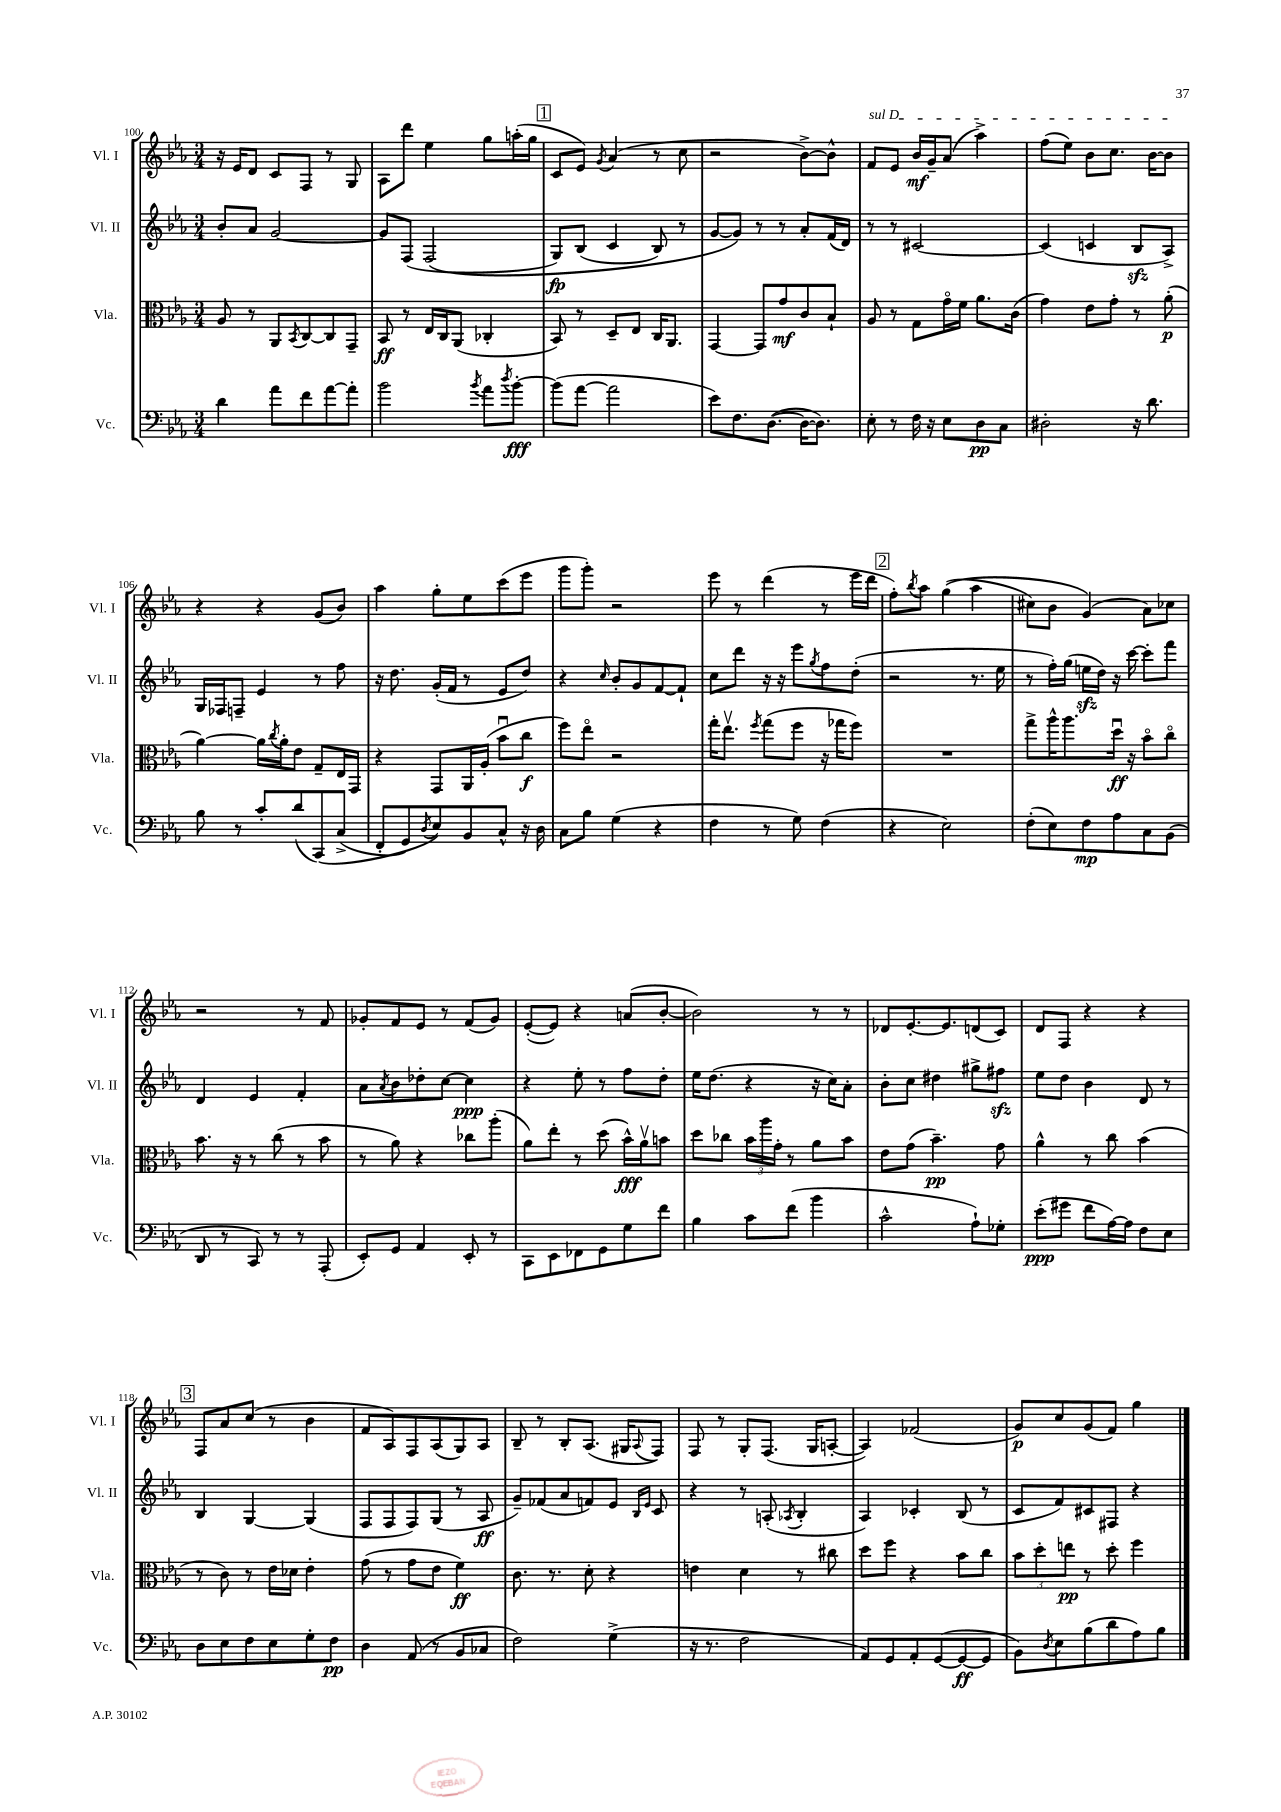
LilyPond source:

<<
\new StaffGroup <<
\new Staff = "s0" \with { instrumentName = "Vl. I" shortInstrumentName = "Vl. I" } {
    \clef treble \key ees \major \numericTimeSignature \time 3/4
    r16 ees'16 d'8 c'8 f8 r8 g8 |
    aes8 d'''8 ees''4 g''8 a''16-.( g''16 |
    \mark \markup { \box "1" } c'8 ees'8) \acciaccatura { g'8 } aes'4( r8 c''8 |
    r2 bes'8~->) bes'8-^ |
    \once \override TextSpanner.bound-details.left.text = \markup { \italic "sul D" } f'8\startTextSpan ees'8 bes'16\mf g'16-- aes'8( aes''4->) |
    f''8( ees''8) bes'8 c''8. bes'16~ bes'8\stopTextSpan |
    r4 r4 g'8( bes'8) |
    aes''4 g''8-. ees''8 c'''8( ees'''8 |
    g'''8 g'''8-.) r2 |
    ees'''8 r8 d'''4( r8 ees'''16 d'''16 |
    \mark \markup { \box "2" } f''8-.) \acciaccatura { bes''8 } aes''8 g''4(\( aes''4 |
    cis''8) bes'8 g'4(\) aes'8) ces''8 |
    r2 r8 f'8 |
    ges'8-. f'8 ees'8 r8 f'8( ges'8) |
    ees'8~-.( ees'8) r4 a'8( bes'8~-. |
    bes'2) r8 r8 |
    des'8 ees'8.~-. ees'8. d'8( c'8) |
    d'8 f8 r4 r4 |
    \mark \markup { \box "3" } f8 aes'8 c''8( r8 bes'4 |
    f'8 aes8) f8 aes8( g8) aes8 |
    bes8-- r8 bes8-. aes8.( gis16 \appoggiatura { aes8 } f8) |
    f8 r8 g8-. f8.( g16 a8~-. |
    a4) fes'2( |
    g'8\p) c''8 g'8( f'8) g''4 \bar "|." |
}
\new Staff = "s1" \with { instrumentName = "Vl. II" shortInstrumentName = "Vl. II" } {
    \clef treble \key ees \major \numericTimeSignature \time 3/4
    bes'8-. aes'8 g'2~ |
    g'8 f8( f2\( |
    \mark \markup { \box "1" } g8\fp) bes8( c'4 bes8) r8 |
    g'8~ g'8\) r8 r8 aes'8-. f'16( d'16) |
    r8 r8 cis'2~ |
    cis'4( c'4 bes8\sfz aes8->) |
    g16 fes16 f8-- ees'4 r8 f''8 |
    r16 d''8. g'16-.( f'16 r8 ees'8 d''8) |
    r4 \grace { c''16 } bes'8-. g'8 f'8~ f'8-! |
    c''8 d'''8 r16 r16 ees'''8 \acciaccatura { g''8 } f''8 d''8-.( |
    \mark \markup { \box "2" } r2 r8. ees''16 |
    r8 f''16-.) g''16( e''16\sfz d''16) r16 c'''16~ c'''8-. f'''8 |
    d'4 ees'4 f'4-. |
    aes'8 \acciaccatura { aes'8 } bes'8 des''8-. c''8~ c''4\ppp |
    r4 ees''8-. r8 f''8 d''8-. |
    ees''16 d''8.( r4 r16 c''16) aes'8-. |
    bes'8-. c''8 dis''4 gis''8-> fis''8\sfz |
    ees''8 d''8 bes'4 d'8 r8 |
    \mark \markup { \box "3" } bes4 g4~ g4( |
    f8 f8 f8) g8( r8 aes8\ff |
    g'8--) fes'8( aes'8 f'8) ees'8 \grace { bes16 ees'16 } c'8 |
    r4 r8 a8-.( \acciaccatura { aes8 } bes4-. |
    aes4) ces'4-. bes8( r8 |
    c'8 f'8) cis'8 fis8 r4 \bar "|." |
}
\new Staff = "s2" \with { instrumentName = "Vla." shortInstrumentName = "Vla." } {
    \clef alto \key ees \major \numericTimeSignature \time 3/4
    aes8 r8 aes,8 \acciaccatura { bes,8 } c8~ c8 g,8-- |
    bes,8\ff r8 ees16 c16 aes,8( ces4-. |
    \mark \markup { \box "1" } bes,8) r8 d8-- ees8 c16 aes,8. |
    g,4~ g,8 g'8\mf c'8 bes8-! |
    aes8 r8 g8 g'16\flageolet f'16 aes'8. c'16( |
    g'4) ees'8 g'8-. r8 aes'8-.\p( |
    aes'4~) aes'16 \acciaccatura { c''8 } aes'16-. ees'8 g8-- ees16 g,16 |
    r4 g,8 aes,16 aes16-.( bes'8\downbow c''8\f |
    f''8) ees''8\flageolet r2 |
    g''16-. ees''8.\upbow \acciaccatura { f''8 } g''8( f''8 r16 ges''16 f''8) |
    \mark \markup { \box "2" } R2. |
    g''8-> aes''16-^ aes''8. d''16\downbow\ff r16 bes'8\flageolet c''8\flageolet |
    bes'8. r16 r8 c''8( r8 bes'8 |
    r8 aes'8) r4 ces''8 aes''8-.( |
    aes'8) ees''8-. r8 d''8( bes'16-^\fff) aes'16\upbow b'8 |
    d''8 ces''8 \tuplet 3/2 { bes'16 aes''16 g'16-. } r8 aes'8 bes'8 |
    ees'8 g'8( bes'4.--\pp) g'8 |
    aes'4-^ r8 c''8 bes'4( |
    \mark \markup { \box "3" } r8 c'8) r8 ees'16 des'16 ees'4-. |
    g'8( r8 g'8 ees'8 f'4\ff) |
    c'8. r8. d'8-. r4 |
    e'4 d'4 r8 cis''8 |
    d''8 f''8 r4 bes'8 c''8 |
    \tuplet 3/2 { bes'8 d''8-. e''8\pp } r8 d''8-. f''4 \bar "|." |
}
\new Staff = "s3" \with { instrumentName = "Vc." shortInstrumentName = "Vc." } {
    \clef bass \key ees \major \numericTimeSignature \time 3/4
    d'4 aes'8 f'8 aes'8~ aes'8-. |
    bes'2 \acciaccatura { bes'8 } aes'8 \acciaccatura { d''8 } bes'8~-.\fff |
    \mark \markup { \box "1" } bes'8( aes'8~ aes'2 |
    ees'8) f8. d8.~( d16~ d8.) |
    ees8-. r8 f16 r16 ees8 d8\pp c8 |
    dis2-. r16 d'8. |
    bes8 r8 c'8-. d'8( c,8)\( c8->( |
    f,8-. g,8) \acciaccatura { d8 } ees8\) bes,8 c8-^ r16 d16 |
    c8 bes8 g4( r4 |
    f4 r8 g8) f4( |
    \mark \markup { \box "2" } r4 ees2) |
    f8-.( ees8) f8\mp aes8 c8 bes,8( |
    d,8 r8 c,8) r8 r8 aes,,8-.( |
    ees,8-.) g,8 aes,4 ees,8-. r8 |
    c,8 ees,8 fes,8 g,8 g8 f'8 |
    bes4 c'8 f'8( bes'4 |
    c'2-^ aes8-!) ges8-. |
    ees'8-.\ppp( gis'8 f'8 aes16~) aes16 f8 ees8 |
    \mark \markup { \box "3" } d8 ees8 f8 ees8 g8-. f8\pp |
    d4 aes,8( r8 bes,8 ces8 |
    f2) g4->( |
    r16 r8. f2 |
    aes,8) g,8 aes,8-. g,8~( g,8~\ff g,8 |
    bes,8) \acciaccatura { d8 } ees8 bes8( d'8 aes8) bes8 \bar "|." |
}
>>
>>
\layout { \context { \Score currentBarNumber = #100 } }
